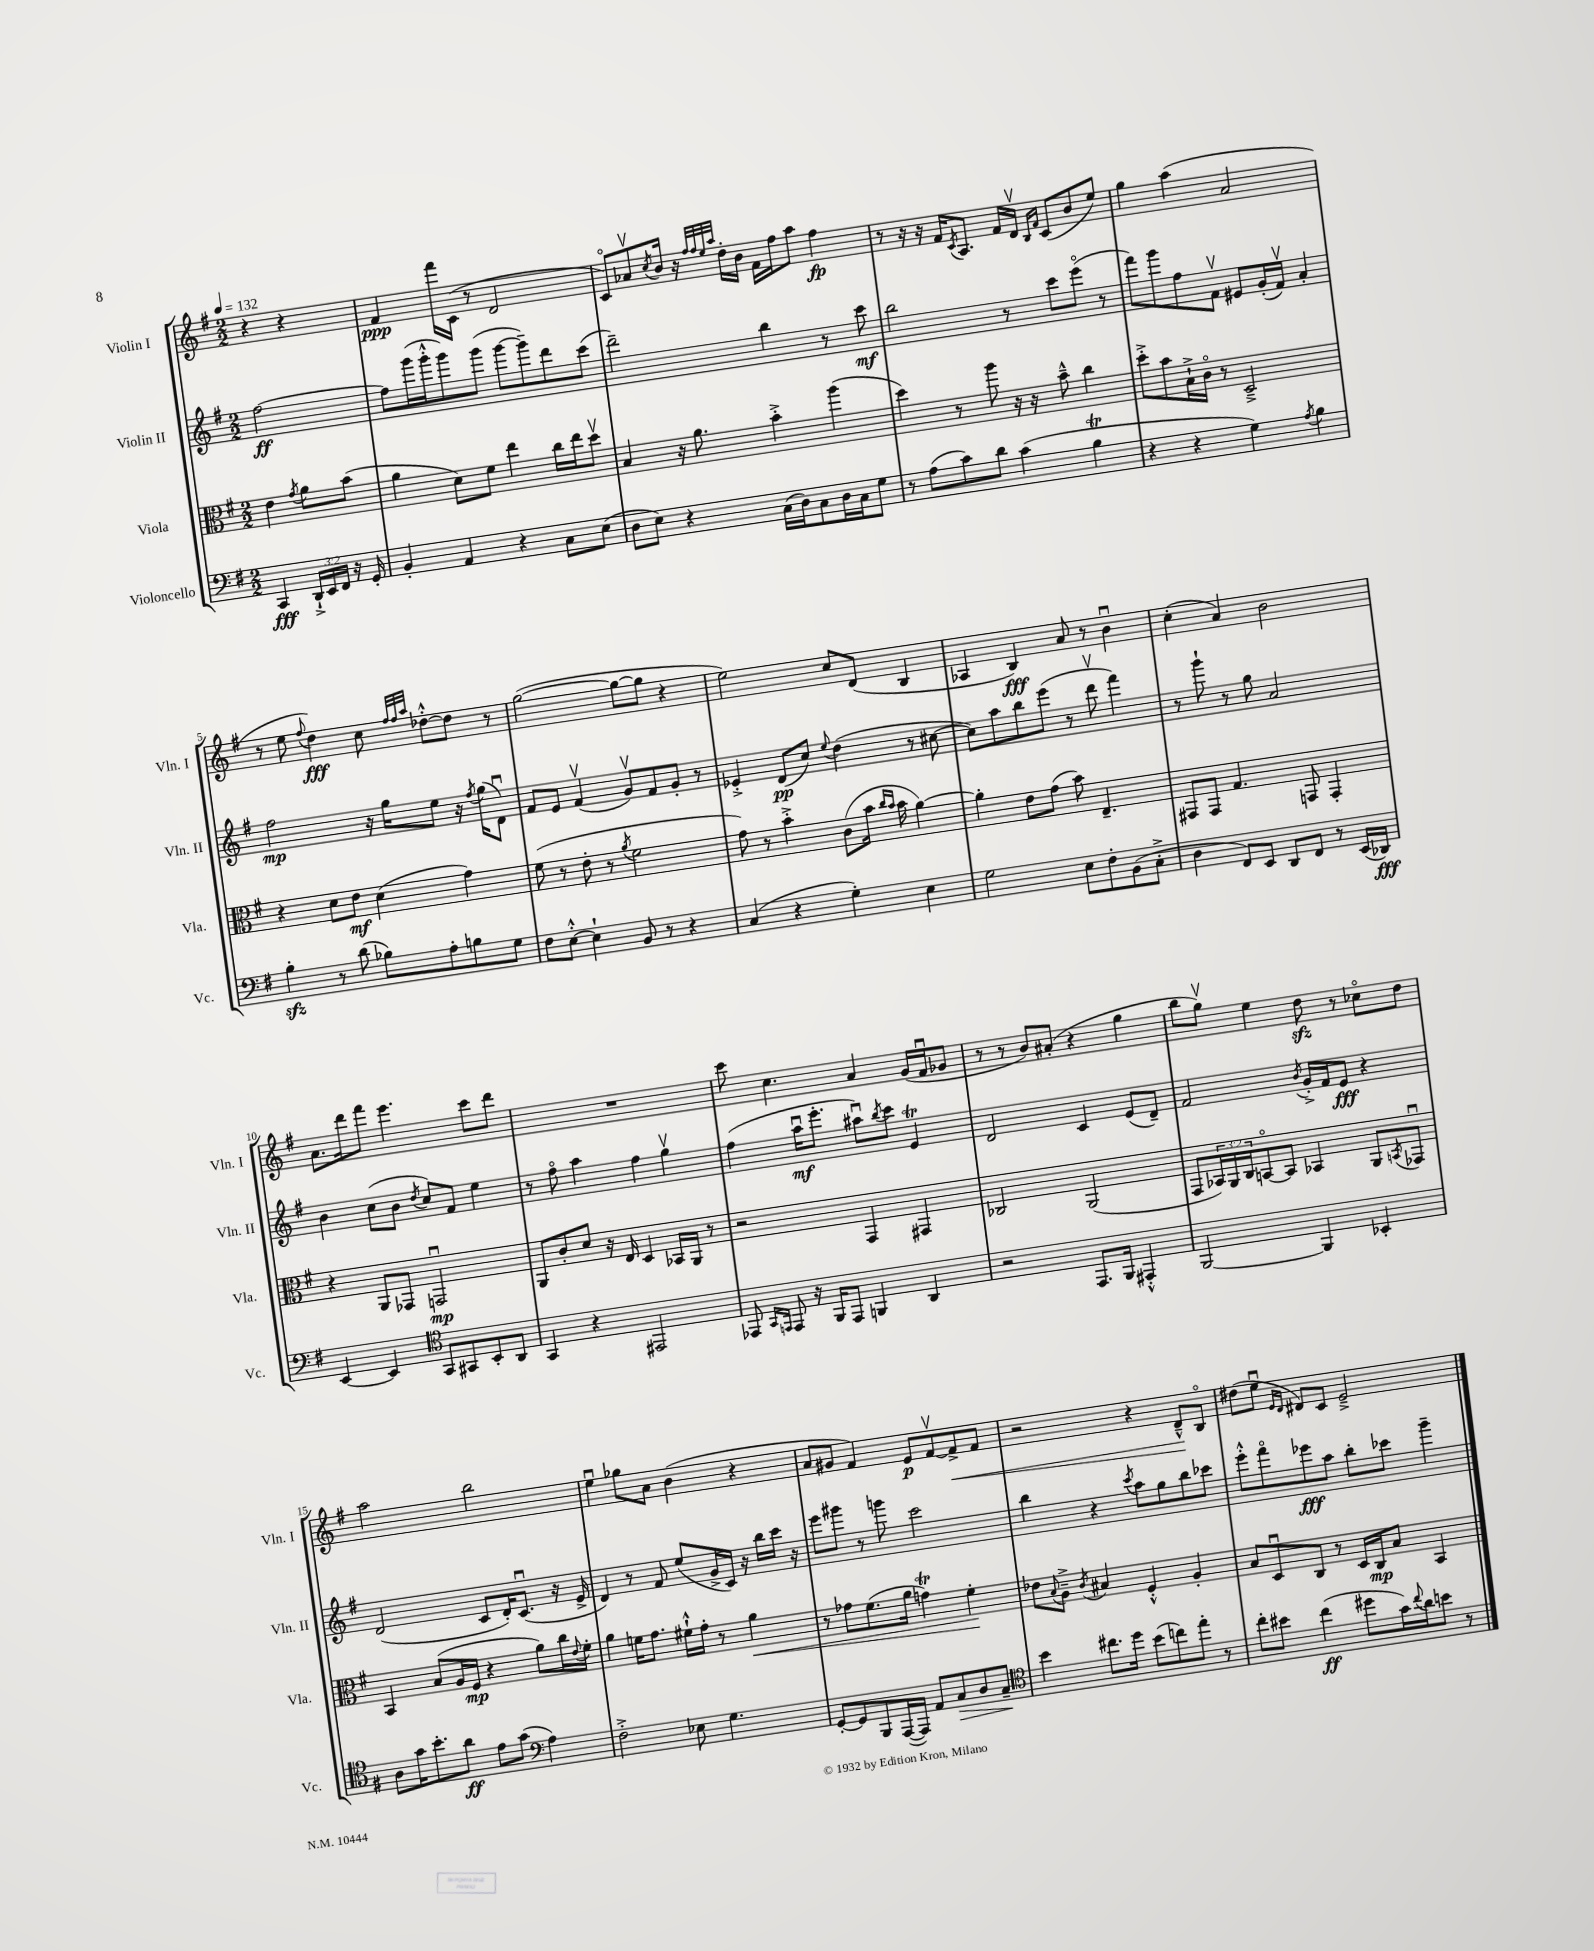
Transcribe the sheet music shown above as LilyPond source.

<<
\new StaffGroup <<
\new Staff = "s0" \with { instrumentName = "Violin I" shortInstrumentName = "Vln. I" } {
    \clef treble \key g \major \numericTimeSignature \time 2/2 \partial 2 \tempo 4 = 132
    r4 r4 |
    fis'4\ppp fis'''16 c'16( r8 d'2 |
    c'8\flageolet) aes'8\upbow \acciaccatura { c''8 } b'16 r16 \grace { fis''32 fis''32 e''32 a''32 } d''16-. b'16 fis'16 fis''16 a''8 fis''4\fp |
    r8 r16 r16 fis'16 \acciaccatura { c'8 } a8. fis'16 d'16\upbow \grace { b16 fis'16 } c'8( b'8 e''8) |
    g''4 a''4( a'2 |
    r8 e''8 \appoggiatura { fis''8 } d''4\fff) c''8 \grace { fis''32 fis''32 a''32 } des''8~-.-^ des''8 r8 |
    g''2~( g''8~ g''8 r4 |
    e''2) c''8 d'8( b4 |
    aes4 b4\fff) a'8 r8 b'4\downbow |
    c''4-.( a'4) b'2 |
    a'8. d'''16 fis'''8 e'''4. c'''8 d'''8 |
    R1 |
    c'''8 c''4. a'4 g'16( fis'16\downbow ges'8 |
    r8 r8 b'8) ais'8-.( r4 g''4 |
    b''8 g''8\upbow) e''4 d''8\sfz r8 ces''8\flageolet d''8 |
    a''2 b''2 |
    e''4\downbow ges''8 a'8 b'4( r4 |
    a'8 gis'8 fis'4) e'8\p fis'8~\upbow fis'8->\< fis'8 |
    r2 r4 d'8---^\! b8\flageolet |
    dis''8( e''8\downbow \grace { e'16 d'16 } dis'8) c'8 e'2---> \bar "|." |
}
\new Staff = "s1" \with { instrumentName = "Violin II" shortInstrumentName = "Vln. II" } {
    \clef treble \key g \major \numericTimeSignature \time 2/2 \partial 2
    fis''2~\ff |
    fis''8 g'''16( g'''16-.-^ g'''8) g'''8( g'''8~ g'''8--) d'''8 c'''8( |
    d'''2--) b''4 r8 c'''8\mf |
    b''2 r8 c'''8 e'''8\flageolet( r8 |
    fis'''8) g'''8 fis''8 fis'8\upbow eis'8 g'16-.( fis'16\upbow) a'4-. |
    fis''2\mp r16 g''16 e''8 r16 \acciaccatura { fis''8 } g''16( d'8\downbow) |
    fis'8 e'8 fis'4\upbow( g'8\upbow) fis'8 g'8-. r8 |
    ees'4-.-> d'8\pp( c''8) \appoggiatura { e''8 } d''4( r8 cis''8~ |
    cis''8) a''8 b''8 e'''8( r8 d'''8\upbow fis'''4) |
    r8 g'''8-! r8 g''8 a'2 |
    b'4 c''8( b'8 \acciaccatura { d''8 } c''8) fis'8 e''4 |
    r8 fis''8\flageolet a''4 fis''4 g''4\upbow |
    fis''4( a''16\downbow\mf e'''8.-. ais''8\downbow) \acciaccatura { b''8 } c'''8 e'4\trill |
    d'2 c'4 e'8( d'8--) |
    fis'2 \acciaccatura { b'8 } g'16-.-> fis'16 e'8\fff r4 |
    d'2( c'8 d'16-.) c'8.\downbow( r16 e'16-> |
    d'4) r8 fis'8 e''8( g'16-> c'16) r16 b''16 c'''16 r16 |
    e'''8 gis'''8 r8 g'''8 c'''2 |
    b''4 r4 \acciaccatura { c'''8 } a''8 g''8 b''8 ces'''8 |
    e'''8-.-^ fis'''8\flageolet ees'''8\fff a''8 b''8-. ces'''8 g'''4-- \bar "|." |
}
\new Staff = "s2" \with { instrumentName = "Viola" shortInstrumentName = "Vla." } {
    \clef alto \key g \major \numericTimeSignature \time 2/2 \override Staff.TupletNumber.text = #tuplet-number::calc-fraction-text \partial 2
    e'4 \acciaccatura { g'8 } a'8 b'8( |
    a'4 d'8) fis'8 e''4 c''16 e''16 d''8\upbow |
    b4 r16 a'8. b'4-.-> a''4( |
    d''4) r8 a''8 r16 r16 b'8---^ c''4 |
    d''8-.-> b'8 b16-!-> c'16\flageolet r8 d2---> |
    r4 d'8 e'8\mf d'4( g'4) |
    fis'8( r8 e'8-. r8 \acciaccatura { a'8 } fis'2 |
    g'8) r8 b'4-.-> c'8( b'16 \grace { c''16 b'16 } b'16 a'4~) |
    a'4-. e'8 g'8( b'8) e4.-- |
    gis,8 gis,8 g4. g,8 g,4-. |
    r4 a,8 ges,8 g,2\downbow\mp |
    a,8 c'8-. d'8 r16 e16 d4 bes,16 a,16 r8 |
    r2 g,4 gis,4 |
    ces2 a,2( |
    g,8 \tuplet 3/2 { bes,16) a,16 c16 } b,8~\flageolet b,8 bes,4 a,8 \acciaccatura { b,8 } ges,8\downbow |
    b,4 b8( a16 fis16\mp r4 a'8) c''16 \appoggiatura { e'8 } fis'16-. |
    a'4 f'16 g'8. fis'16-!-^ g'16-. r8 a'4\< |
    r8 ges'8 fis'8.( a'16 g'4\trill) fis'4-.\! |
    ees'8 \appoggiatura { b8 } a8---> \acciaccatura { c'8 } bis4 fis4-.-^ a4-. |
    b8 d8\downbow c8 r8 d16 c16\mp b8 b,4 \bar "|." |
}
\new Staff = "s3" \with { instrumentName = "Violoncello" shortInstrumentName = "Vc." } {
    \clef bass \key g \major \numericTimeSignature \time 2/2 \override Staff.TupletNumber.text = #tuplet-number::calc-fraction-text \partial 2
    c,4\fff \tuplet 3/2 { d,16-!-> e,16 fis,16 } r16 g,16-. |
    b,4-. a,4 r4 c8 e8( |
    d8 e8) r4 c16( d16) c8 d16 c16 g8 |
    r8 a8( c'8) d'8 c'4( b4\trill |
    r4 r4 g4) \acciaccatura { a8 } b4 |
    b4-.\sfz r8 d'8( bes8) a8-. b8 g8 |
    fis8 e8~-.-^ e4-! b,8 r8 r4 |
    c4( r4 g4-.) e4 |
    g2 e8 fis8-. b,8( c8-.-> |
    d4 fis,8) e,8 d,8 fis,8 r8 e,16( des,16\fff) |
    e,4~ e,4 \clef tenor g,8 gis,8 b,8-. a,8 |
    g,4 r4 eis,2 |
    ees,8 \grace { g,16 e,16 } e,8 r16 fis,16 e,8 f,4 a,4 |
    r2 e,8. fis,16 eis,4-.-^ |
    fis,2~ fis,4 bes,4-. |
    a8 g'16 b'8.-. a'8\ff e'8 g'8( \clef bass a4) |
    fis2-.-> ees8 g4. |
    g,8~-. g,8 b,,8 a,,16~( a,,16) a,8 c8\> d8 c8--\! |
    \clef tenor b'4 cis''8. d''16 b'8( c''8) e''8-. r8 |
    c''8-. bis'8 c''4\ff( dis''8 g'16) \appoggiatura { c''8 } a'16 b'8 r8 \bar "|." |
}
>>
>>
